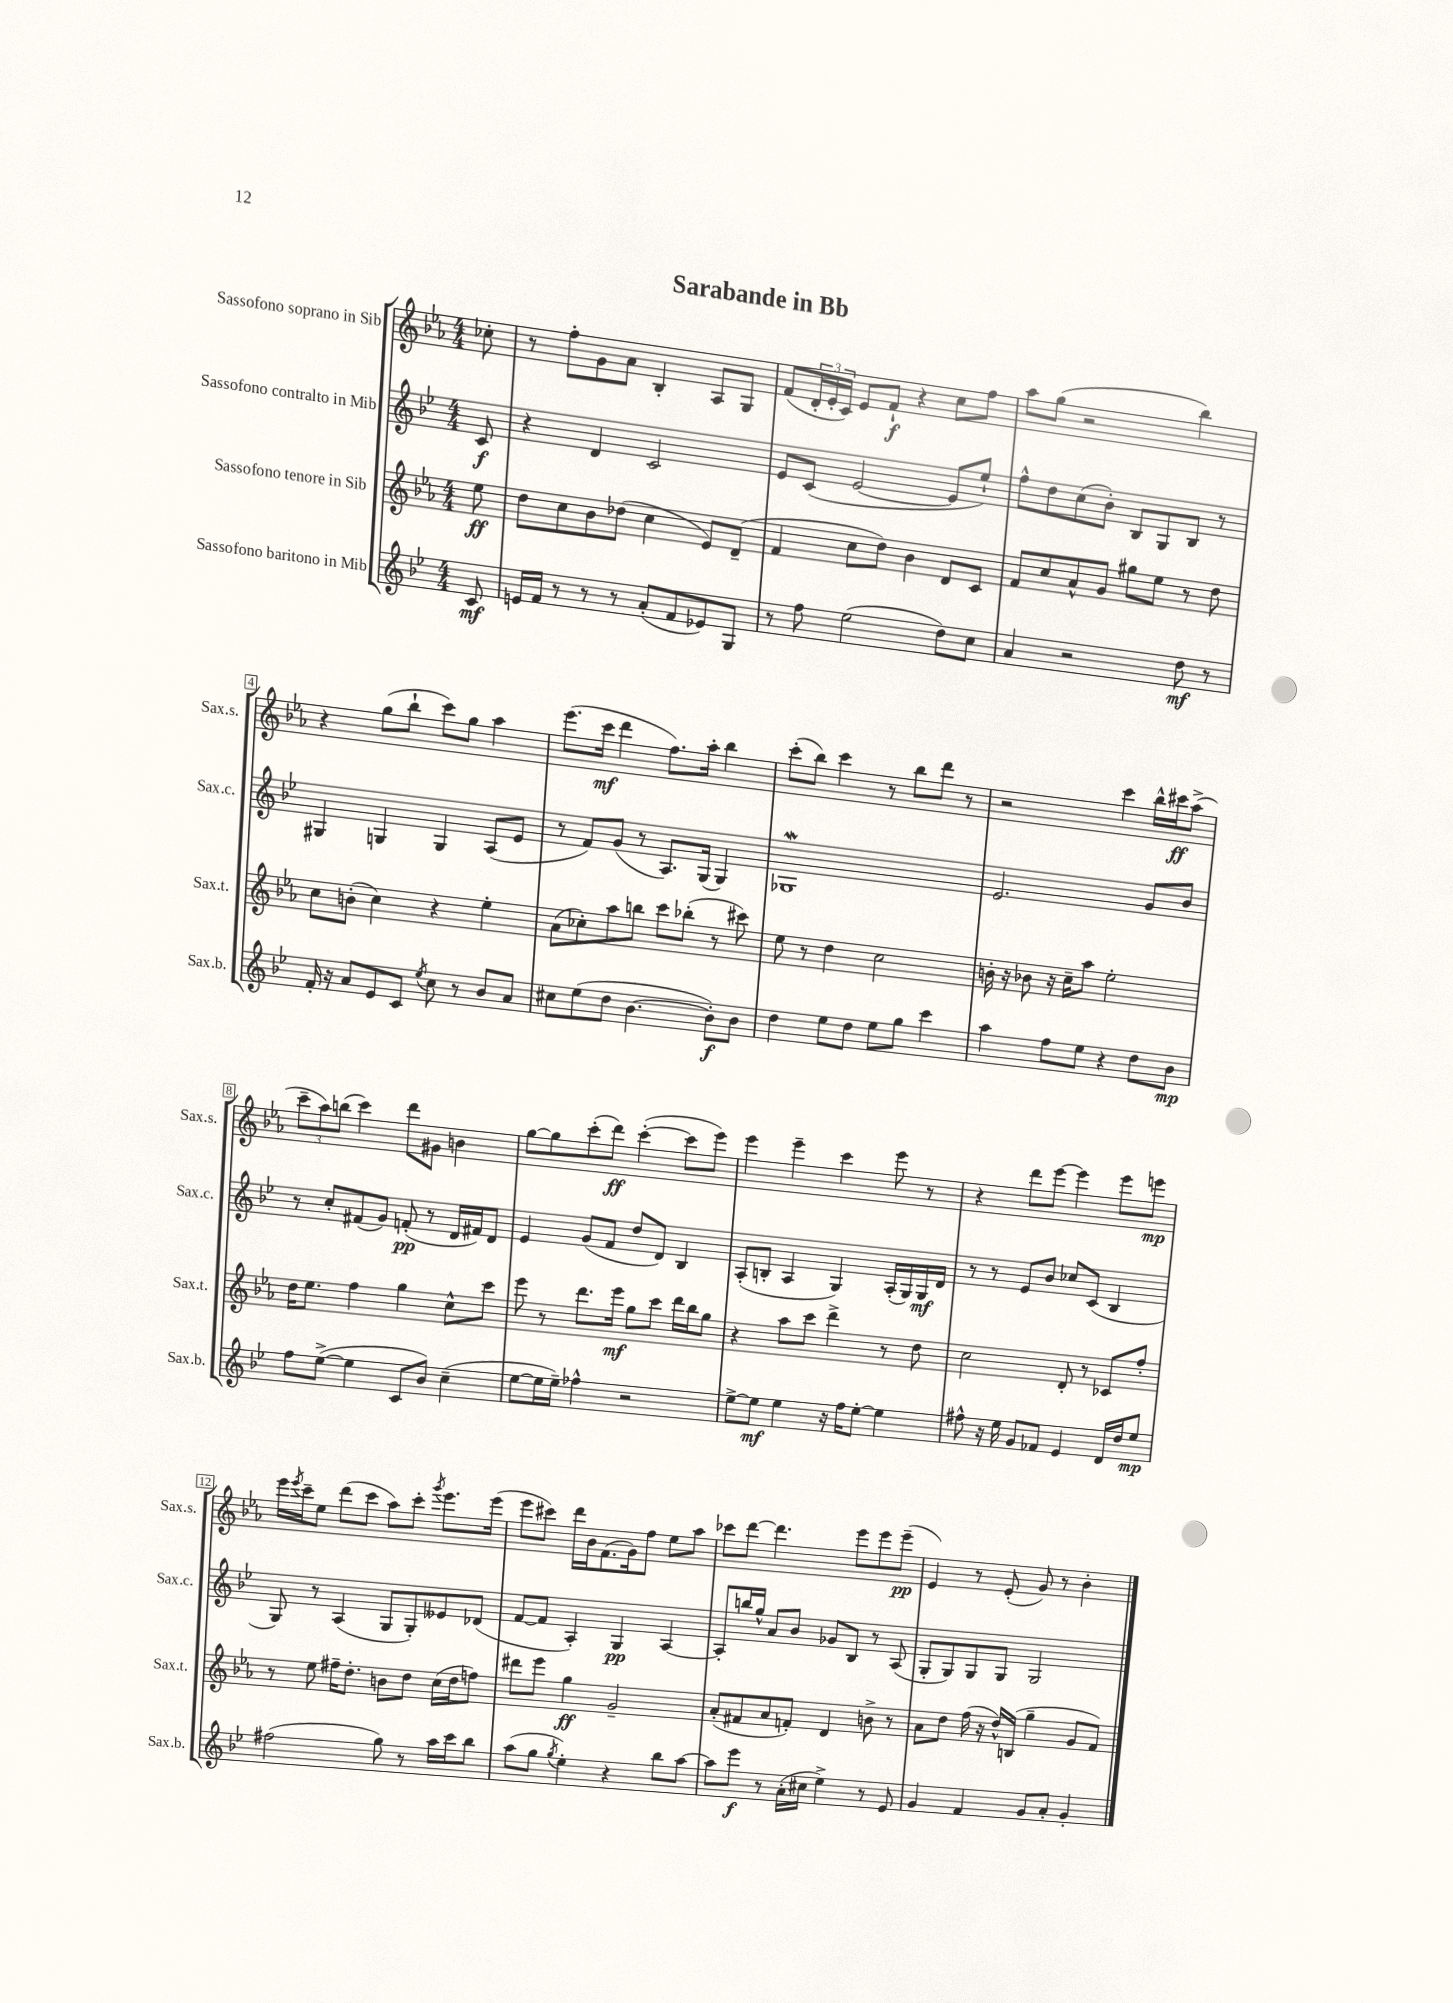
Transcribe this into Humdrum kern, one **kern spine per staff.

**kern	**kern	**kern	**kern
*staff4	*staff3	*staff2	*staff1
*clefG2	*clefG2	*clefG2	*clefG2
*k[b-e-]	*k[b-e-a-]	*k[b-e-]	*k[b-e-a-]
*M4/4	*M4/4	*M4/4	*M4/4
8c/	8ee-\	8c/	8cc-'\
=	=	=	=
16e/LL	8dd\L	4r	8r
16f/JJ	.	.	.
8r	8cc\	.	8ff'\L
8r	8b-\	4d/	8g\
8r	(8dd-\J	.	8a-\J
(8a'/L	4cc\	2c/	4B-'/
8f/	.	.	.
8e-/)	8e-/L)	.	8A-/L
8G/J	(8d~/J	.	8G/J
=	=	=	=
8r	4f/	8e-/L	(8f/L
8ff\	.	(8c/J	24d'/L
.	.	.	24e-'/
.	.	.	24c/JJ)
(2ee-\	8cc\L	[2e-/	8e-/L
.	8dd\J)	.	8f`/J
.	4b-\	.	4r
8dd\L)	8d/L	8e-/]L	8cc\L
8cc\J	8c/J	8ee-`/J)	8ff\J
=	=	=	=
4a/	8f/L	8ff^^\L	8aa-\L
.	8cc/	8dd\	(8gg\J
2r	8a-^^/	(8cc\	2r
.	8g/J	8b-'\J)	.
.	8gg#\L	8B-/L	.
.	8ee-\J	8G/	.
8dd\	8r	8B-/J	4bb-\)
8r	8dd\	8r	.
=	=	=	=
16f'/	8cc\L	4G#/	4r
16r	.	.	.
8a/L	(8b'\J	.	.
8e-/	4cc\)	4G/	(8gg\L
8c/J	.	.	8bb-`\J
8qee-/	.	.	.
8cc\	4r	4G/	8ccc\L)
8r	.	.	8gg\J
8b-/L	4ee-'\	(8A/L	4aa-\
8a/J	.	8e-/J	.
=	=	=	=
8cc#\L	(8a-\L	8r	(8.eee-\L
(8ee-\	8cc-'\)	8f/L)	.
.	.	.	16ccc\Jk
8dd\J	8aa-\	(8g/J	4ddd\
[4.b-\	8bb\J	8r	.
.	8ccc\L	8.A/L)	8.ff\L)
.	(8bb-'\J	.	.
.	.	(16G/Jk	16aa-'\Jk
8b-'\]L)	8r	4G/)	4bb-\
8b-\J	8ccc#\)	.	.
=	=	=	=
4dd\	8ee-\	1G-	(8ccc'\L
.	8r	.	8bb-\J)
8ee-\L	4dd\	.	4ccc\
8dd\J	.	.	.
8ee-\L	2cc\	.	8r
8gg\J	.	.	8bb-\L
4ccc\	.	.	8ddd\J
.	.	.	8r
=	=	=	=
4aa\	16b'\	2.e-/	2r
.	16r	.	.
.	8b-\	.	.
8ff\L	16r	.	.
.	16cc~\LK	.	.
8ee-\J	8aa-\J	.	.
4r	2ee-'\	.	4ccc\
8dd\L	.	8g/L	16bb-^^\LL
.	.	.	16ccc#\J
8b-\J	.	8b-/J	(8aa-^\J
=	=	=	=
8ff\L	16dd\LK	8r	12ccc~\L
.	8.ee-\J	.	.
.	.	.	12aa-\)
([8ee-^\J	.	8cc'/L	.
.	.	.	(12bb\J
4ee-\]	4ff\	(8f#/	4ccc\)
.	.	8g/J)	.
8c/L	4gg\	(8f'/	8ddd\L
8b-/J)	.	8r	8g#\J
(4cc~\	8cc^^\L	16d/LL	4b\
.	.	16f#/J)	.
.	8ccc\J	8d/J	.
=	=	=	=
[8ee-\L	8eee-\	4e-/	[8gg\L
16ee-\]L	8r	.	8gg\]
16ee-~\JJ)	.	.	.
4ff-^^\	8.ddd\L	(8g/L	(8ccc'\
.	.	8f/J	8ddd\J)
.	16eee-\Jk	.	.
2r	8gg\L	8dd/L	([4ccc'\
.	8ccc\J	8d/J)	.
.	16ddd\LL	4B-/	8ccc\]L
.	16bb-\J	.	.
.	8gg\J	.	8eee-\J)
=	=	=	=
[8ee-^\L	4r	(8A'/L	4eee-\
8ee-\]J	.	8B'/J	.
4ee-\	8aa-\L	4A/	4eee-~\
.	8ccc\J	.	.
16r	4ddd^\	4G/)	4ccc\
16ff\LK	.	.	.
[8ee-'\J	.	.	.
4ee-\]	8r	(16A'/LL	8eee-\
.	.	16G/)	.
.	8dd\	16G/	8r
.	.	16d/JJ	.
=	=	=	=
8ff#^^\	2cc\	8r	4r
16r	.	8r	.
16ee-\	.	.	.
8g/L	.	8e-/L	8ddd\L
8f-/J	.	8b-/J	[8eee-\J
4e-/	8d'/	8cc-/L	4eee-\]
.	8r	(8c/J	.
16d/LL	8c-/L	4B-/	8eee-\L
16dd/J	.	.	.
8ee-/J	8ff'/J	.	8eee\J
=	=	=	=
(2ff#\	8r	8G/)	16eee-\LL
.	.	.	8qeee-/
.	.	.	16ccc~\J
.	8ee-\	8r	8ee-\J
.	16ff#~\LK	(4A/	(8ddd\L
.	8.dd'\J	.	.
.	.	.	8ccc\J
8gg\)	8b\L	8G/L	8aa-\L)
8r	8dd\J	8G'/)	8ccc'\J
.	.	.	8qggg/
16aa\LL	(16cc\LL	8e--/	8.eee-\L
16ccc\J	16dd\J	.	.
8bb-\J	8ff\J)	(8d-/J	.
.	.	.	(16eee-\Jk
=	=	=	=
(8aa\L	8ddd#\L	[8f/L	8eee-\L
8gg\J	8eee-\J	8f/]J	8ccc#\J)
8qgg/	.	.	.
4ee-'\)	4gg\	4A'/)	16ddd\LL
.	.	.	16b-\J
.	.	.	(8.f\
4r	2g~/	4G/	.
.	.	.	16g\k)
.	.	.	8ff\J
8bb-\L	.	[4A/	8ee-\L
[8aa\J	.	.	8aa-\J
=	=	=	=
8aa\]L	(8a-'/L	8A'/]L	8ccc-\L
8eee-\J	8f#/	16bb/L	[8ddd\J
.	.	16gg^^/JJ	.
8r	8a-/	8a/L	4.ddd\]
(16a'\LL	8f'/J)	8b-/J	.
16cc#\JJ	.	.	.
4ee-^\)	4d/	8g-/L	.
.	.	8B-/J	8eee-\L
8r	8b^\	8r	8eee-\
8e-/	8r	(8A/	(8eee-~\J
=	=	=	=
4g/	8a-\L	8G'/L	4e-/)
.	8dd\J	8G/)	.
4f/	(16ff\	8G/	8r
.	16r	.	.
.	16dd^^/LL)	8G/J	(8e-'/
.	(16B/JJ	.	.
8g/L	4gg~\	2G/	8g/)
8a'/J	.	.	8r
4g'/	8g/L	.	4b-'\
.	8f/J)	.	.
==	==	==	==
*-	*-	*-	*-
